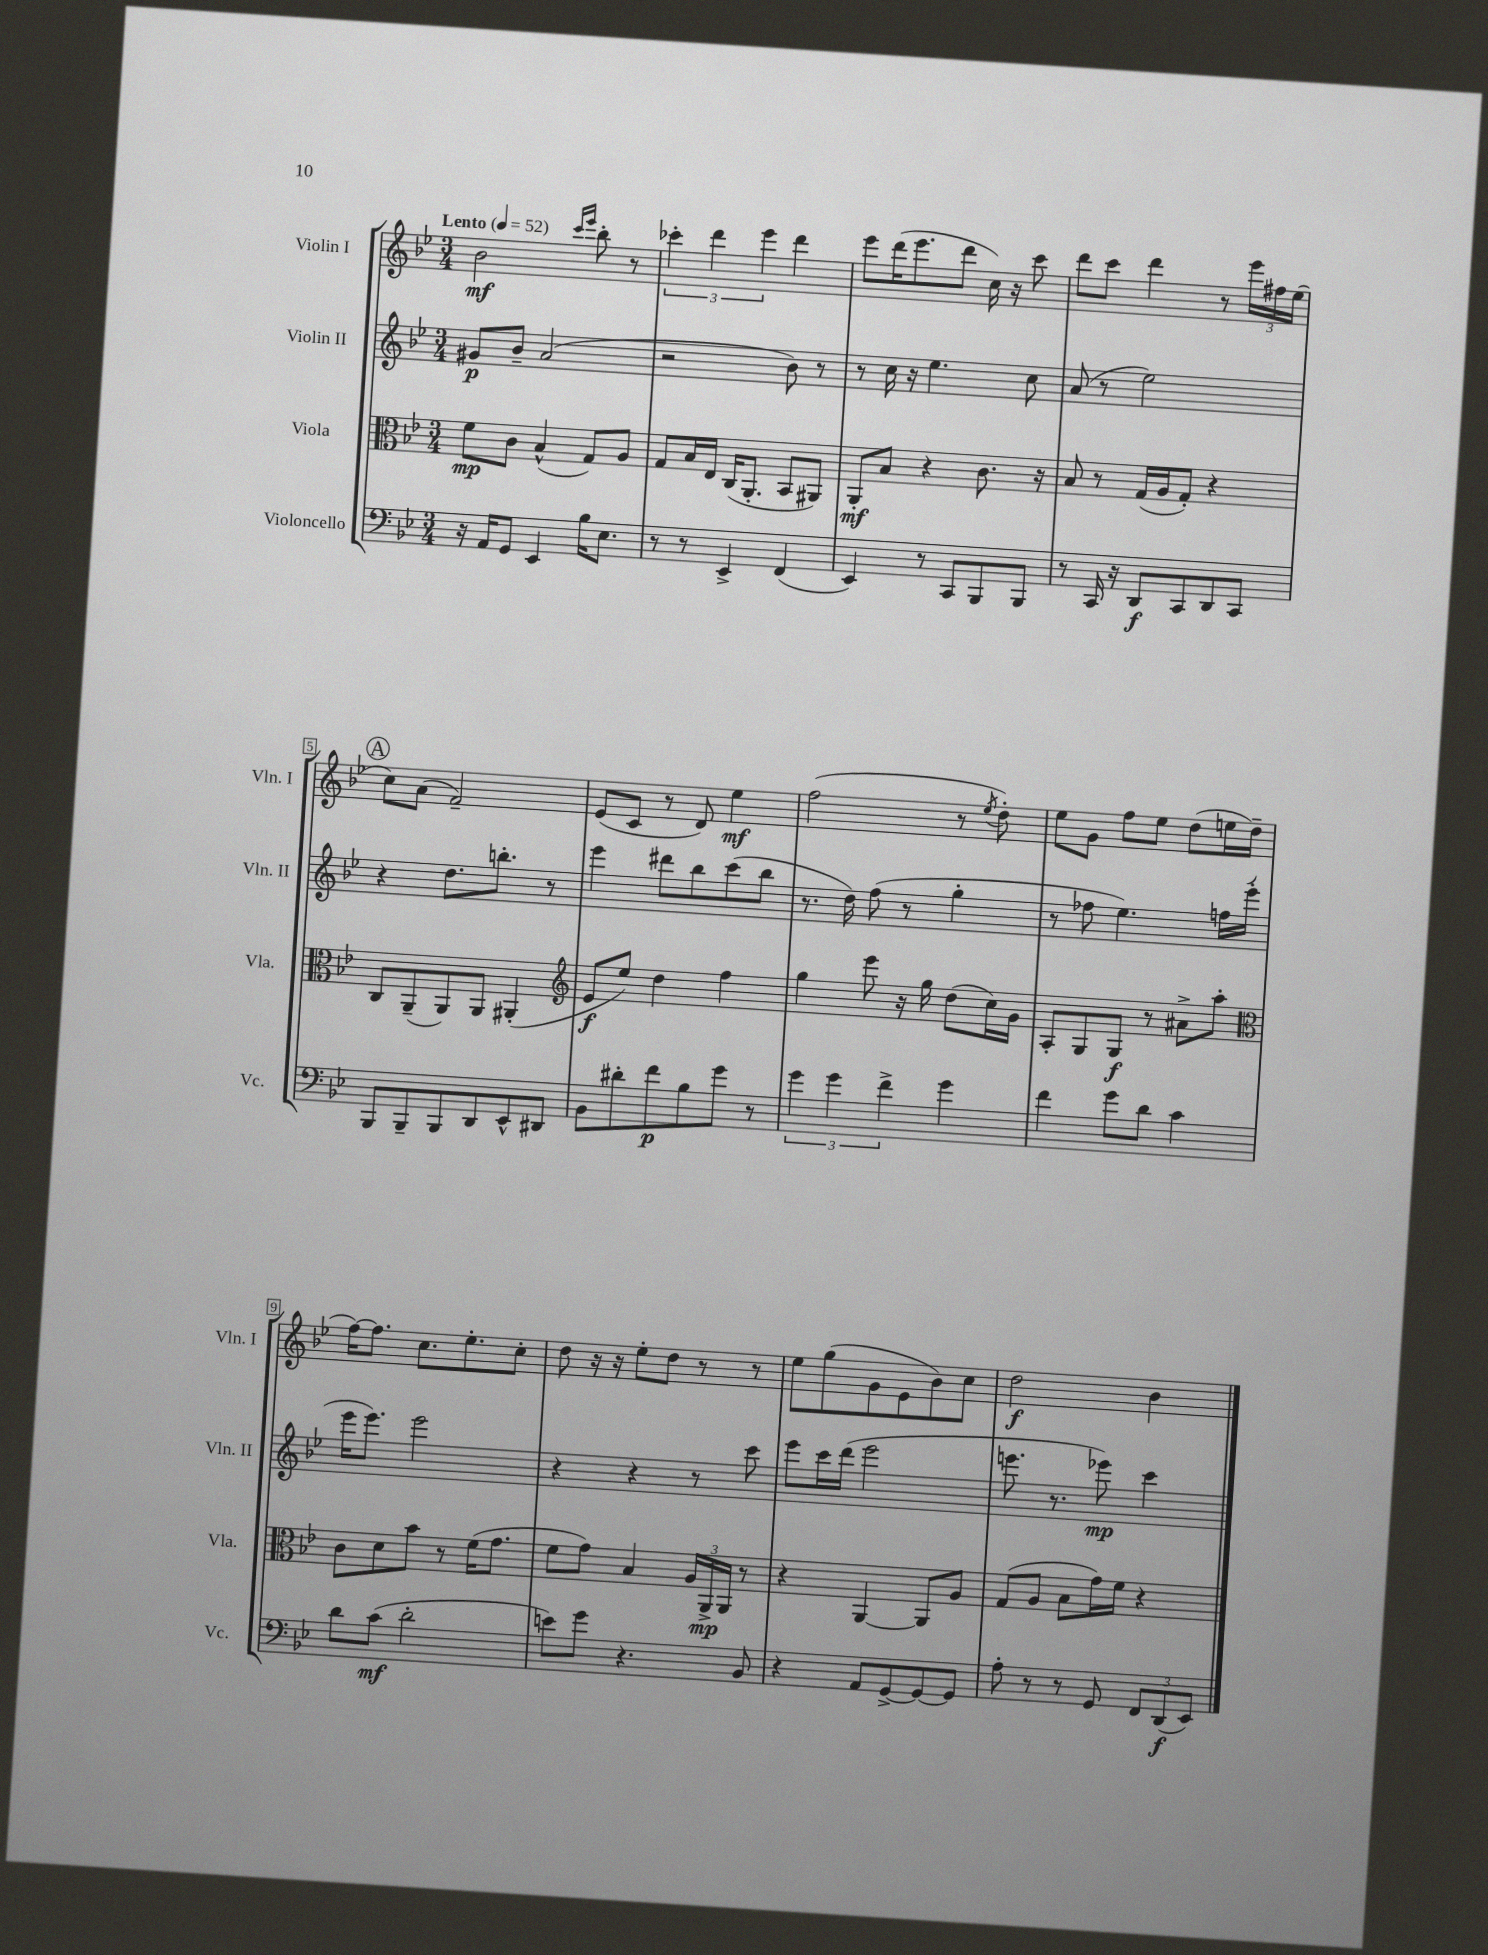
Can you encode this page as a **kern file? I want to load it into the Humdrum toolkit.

**kern	**dynam	**kern	**dynam	**kern	**dynam	**kern	**dynam
*part4	*part4	*part3	*part3	*part2	*part2	*part1	*part1
*staff4	*staff4	*staff3	*staff3	*staff2	*staff2	*staff1	*staff1
*I"Violoncello	*	*I"Viola	*	*I"Violin II	*	*I"Violin I	*
*I'Vc.	*	*I'Vla.	*	*I'Vln. II	*	*I'Vln. I	*
*clefF4	*	*clefC3	*	*clefG2	*	*clefG2	*
*k[b-e-]	*	*k[b-e-]	*	*k[b-e-]	*	*k[b-e-]	*
*M3/4	*	*M3/4	*	*M3/4	*	*M3/4	*
*MM52	*	*MM52	*	*MM52	*	*MM52	*
=1	=1	=1	=1	=1	=1	=1	=1
!	!	!	!	!	!	!LO:TX:a:B:t=Lento	!
16r	.	8f\L	mp	8g#X/L	p	2b-\	mf
16AA/KL	.	.	.	.	.	.	.
8GG/J	.	8c\J	.	8b-~/J	.	.	.
4EE-/	.	(4B-^^/	.	(2a/	.	.	.
.	.	.	.	.	.	16qqccc/LL	.
.	.	.	.	.	.	16qqeee-/JJ	.
16B-\KL	.	8G/L)	.	.	.	8bb-'\	.
8.E-\J	.	.	.	.	.	.	.
.	.	8A/J	.	.	.	8r	.
=2	=2	=2	=2	=2	=2	=2	=2
8r	.	8G/L	.	2r	.	6ccc-X'\	.
8r	.	16B-/L	.	.	.	.	.
.	.	.	.	.	.	6ddd\	.
.	.	16E-/JJ	.	.	.	.	.
4EE-^/	.	(16C/KL	.	.	.	.	.
.	.	8.AA'/J	.	.	.	.	.
.	.	.	.	.	.	6eee-\	.
(4FF/	.	8BB-/L	.	8b-\)	.	4ddd\	.
.	.	8AA#X/J)	.	8r	.	.	.
=3	=3	=3	=3	=3	=3	=3	=3
4EE-/)	.	8AA'/L	mf	8r	.	8eee-\L	.
.	.	8B-/J	.	16cc\	.	(16ddd\K	.
.	.	.	.	16r	.	8.eee-\	.
8r	.	4r	.	4.ee-\	.	.	.
8CC/L	.	.	.	.	.	8ddd\J	.
8BBB-/	.	8.c\	.	.	.	16cc\)	.
.	.	.	.	.	.	16r	.
8BBB-/J	.	.	.	8cc\	.	8ccc\	.
.	.	16r	.	.	.	.	.
=4	=4	=4	=4	=4	=4	=4	=4
8r	.	8B-/	.	(8a/	.	8ddd\L	.
16CC/	.	8r	.	8r	.	8ccc\J	.
16r	.	.	.	.	.	.	.
8DD/L	f	(16G/LL	.	2ee-\)	.	4ddd\	.
.	.	16A/J	.	.	.	.	.
8CC/	.	8G'/J)	.	.	.	.	.
8DD/	.	4r	.	.	.	8r	.
8CC/J	.	.	.	.	.	24eee-\LL	.
.	.	.	.	.	.	24ff#X\	.
.	.	.	.	.	.	(24ee-\JJ	.
!!LO:LB:g=z
!!LO:REH:place=s1:t=A
=5	=5	=5	=5	=5	=5	=5	=5
8BBB-/L	.	8C/L	.	4r	.	8cc\L)	.
8BBB-~/	.	(8AA~/	.	.	.	(8a\J	.
8BBB-/	.	8AA/)	.	8.dd\L	.	2f~/)	.
8DD/	.	8AA/J	.	.	.	.	.
.	.	.	.	8.bbn'\J	.	.	.
8EE-^^/	.	(4AA#X'/	.	.	.	.	.
8DD#X/J	.	.	.	8r	.	.	.
=6	=6	=6	=6	=6	=6	=6	=6
*	*	*clefG2	*	*	*	*	*
8BB-\L	.	8e-/L	f	4eee-\	.	(8e-/L	.
8d#X'\	.	8ee-/J)	.	.	.	8c/J	.
8f\	p	4dd\	.	8ddd#X\L	.	8r	.
8B-\	.	.	.	8bb-\	.	8d/)	.
8g\J	.	4ff\	.	(8ccc\	.	4ee-\	mf
8r	.	.	.	8bb-\J	.	.	.
=7	=7	=7	=7	=7	=7	=7	=7
6g\	.	4gg\	.	8.r	.	(2ff\	.
6g\	.	.	.	.	.	.	.
.	.	.	.	16dd\)	.	.	.
.	.	8eee-\	.	(8ff\	.	.	.
6f^\	.	.	.	.	.	.	.
.	.	16r	.	8r	.	.	.
.	.	16gg\	.	.	.	.	.
4g\	.	(8dd\L	.	4gg'\	.	8r	.
.	.	.	.	.	.	8qee-/	.
.	.	16cc\L)	.	.	.	8dd'\)	.
.	.	16g\JJ	.	.	.	.	.
=8	=8	=8	=8	=8	=8	=8	=8
4f\	.	8A'/L	.	8r	.	8ee-\L	.
.	.	8G/	.	8ff-X\	.	8g\J	.
8g\L	.	8G/J	f	4.ee-\)	.	8ff\L	.
8d\J	.	8r	.	.	.	8ee-\J	.
4c\	.	8a#X^\L	.	.	.	(8dd\L	.
.	.	8aa'\J	.	16ffn\LL	.	16een\L	.
.	.	.	.	(16eee-'\JJ	.	16dd~\JJ	.
!!LO:LB:g=z
=9	=9	=9	=9	=9	=9	=9	=9
*	*	*clefC3	*	*	*	*	*
8d\L	.	8c\L	.	16eee-\KL	.	[16ff\KL)	.
.	.	.	.	8.eee-\J)	.	8.ff\J]	.
(8c\J	mf	8d\	.	.	.	.	.
2d'\	.	8b-\J	.	2eee-\	.	8.cc\L	.
.	.	8r	.	.	.	.	.
.	.	.	.	.	.	8.ee-'\	.
.	.	(16f\KL	.	.	.	.	.
.	.	8.g\J	.	.	.	.	.
.	.	.	.	.	.	8cc'\J	.
=10	=10	=10	=10	=10	=10	=10	=10
8en\L)	.	8f\L	.	4r	.	8dd\	.
8g\J	.	8g\J)	.	.	.	16r	.
.	.	.	.	.	.	16r	.
4.r	.	4B-/	.	4r	.	8ee-'\L	.
.	.	.	.	.	.	8dd\J	.
.	.	24A/LL	.	8r	.	8r	.
.	.	24AA^/	mp	.	.	.	.
.	.	24AA/JJ	.	.	.	.	.
8BB-/	.	8r	.	8ccc\	.	8r	.
=11	=11	=11	=11	=11	=11	=11	=11
4r	.	4r	.	8eee-\L	.	8ee-\L	.
.	.	.	.	16ccc\L	.	(8gg\	.
.	.	.	.	(16ddd\JJ	.	.	.
8AA/L	.	[4AA/	.	2eee-\	.	8g\	.
[8GG^/	.	.	.	.	.	8e-\	.
8GG/_	.	8AA/L]	.	.	.	8b-\)	.
8GG/J]	.	8A/J	.	.	.	8cc\J	.
=12	=12	=12	=12	=12	=12	=12	=12
8A'\	.	(8G/L	.	8.eeen\	.	2dd\	f
8r	.	8A/J	.	.	.	.	.
.	.	.	.	8.r	.	.	.
8r	.	8B-\L	.	.	.	.	.
8GG/	.	16g\L)	.	8eee-X\)	mp	.	.
.	.	16f\JJ	.	.	.	.	.
12FF/L	.	4r	.	4ccc\	.	4b-\	.
(12DD/	f	.	.	.	.	.	.
12EE-/J)	.	.	.	.	.	.	.
==	==	==	==	==	==	==	==
*-	*-	*-	*-	*-	*-	*-	*-
